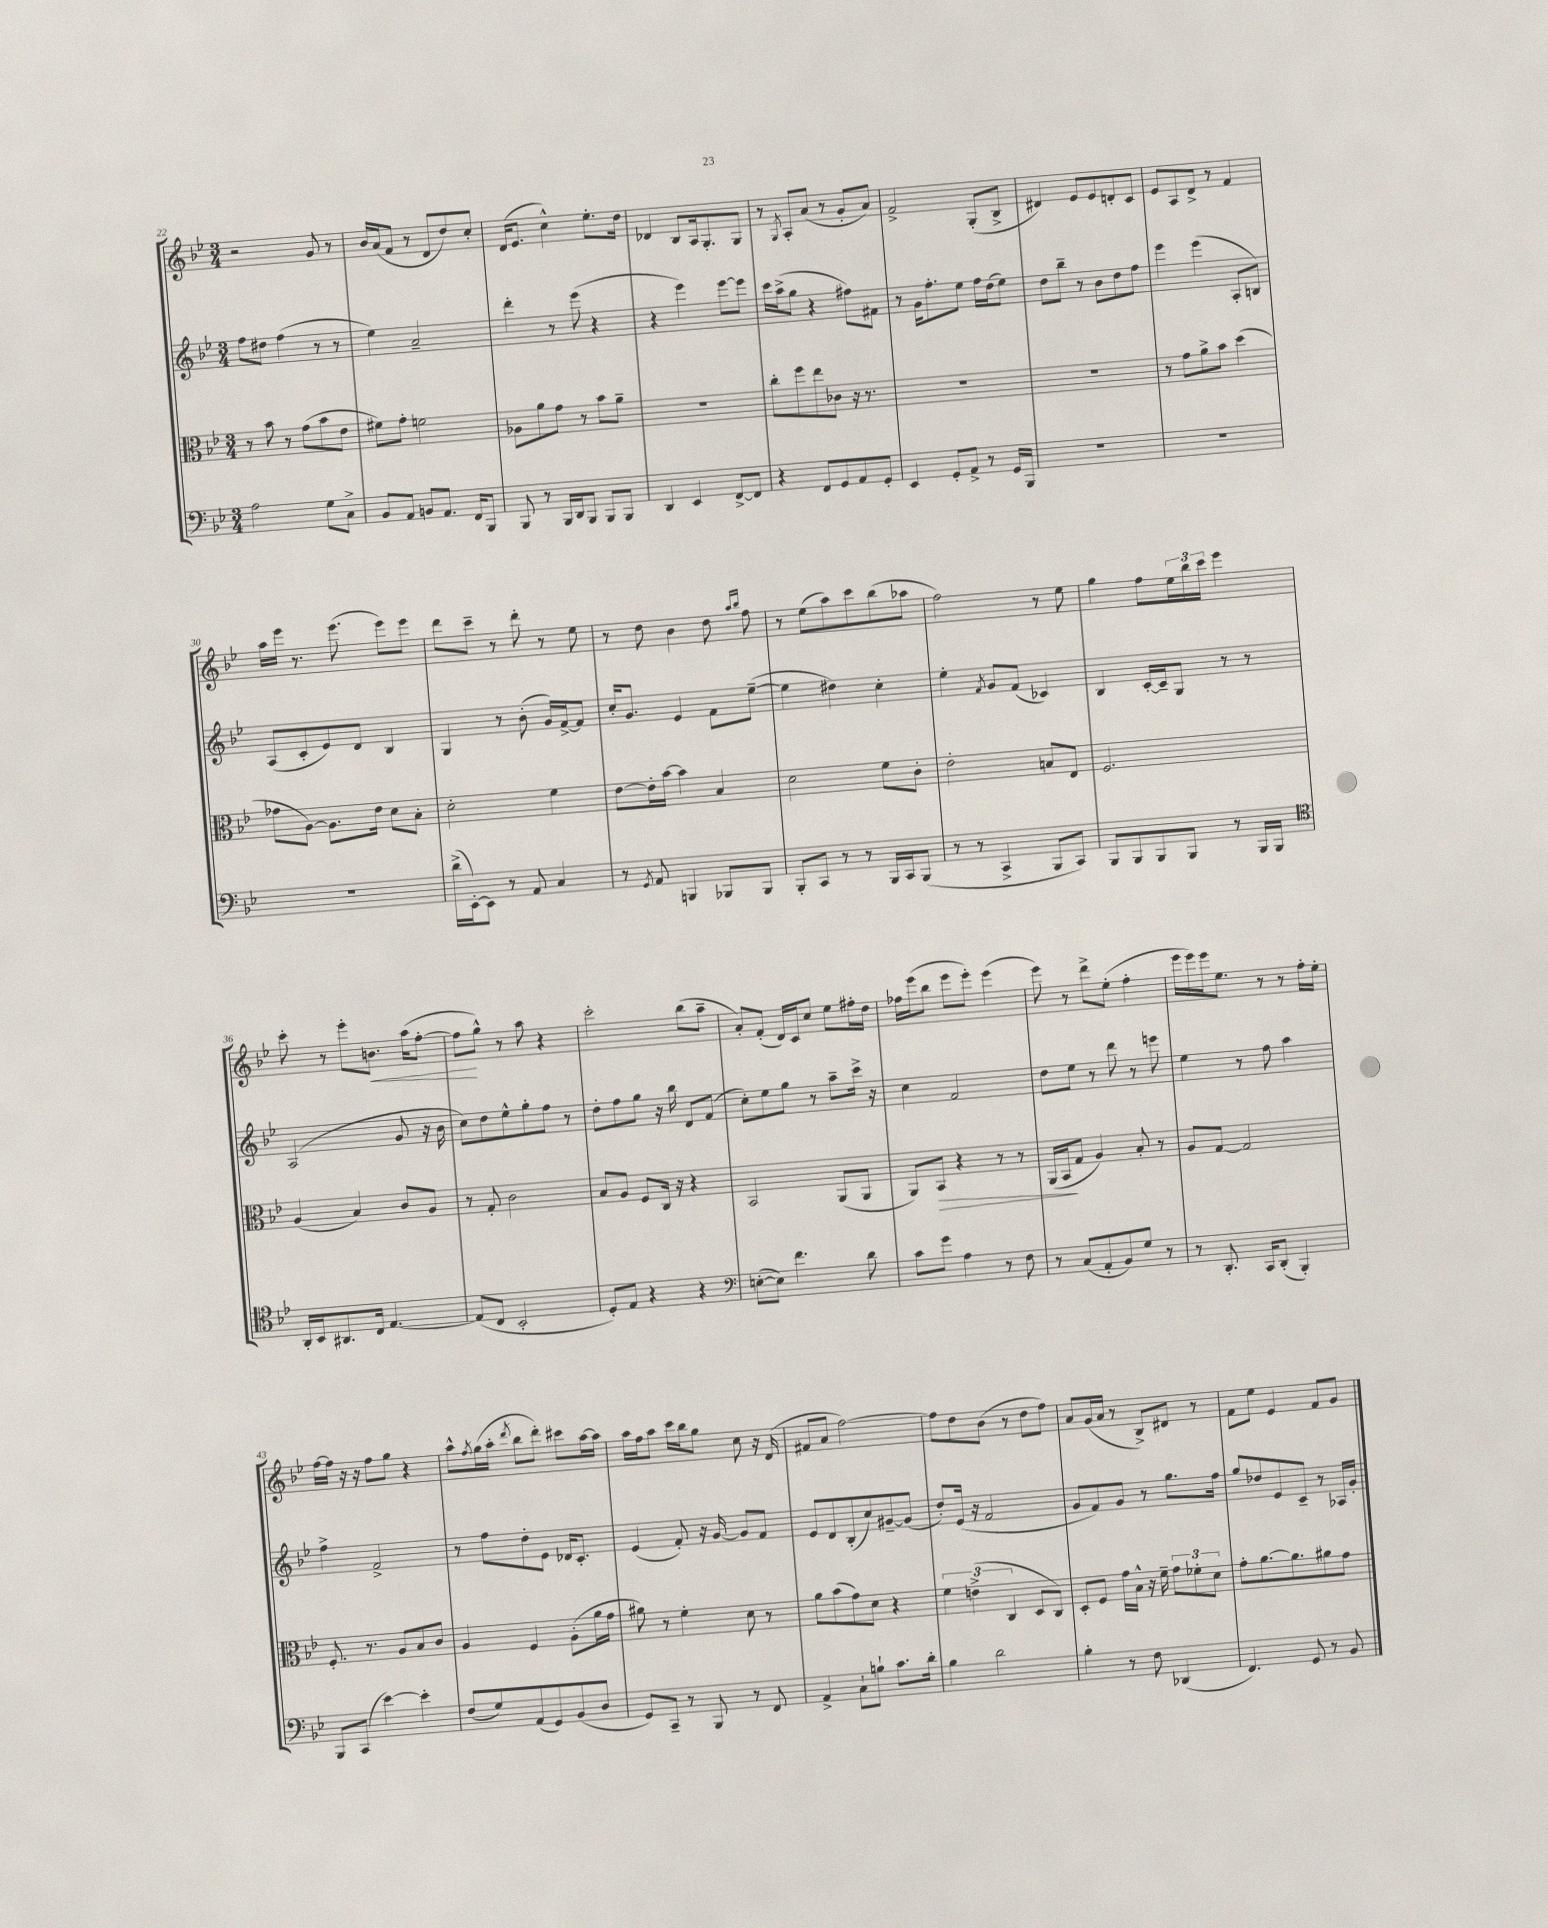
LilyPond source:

<<
\new StaffGroup <<
\new Staff = "s0" {
    \clef treble \key bes \major \numericTimeSignature \time 3/4
    r2 g'8 r8 |
    bes'16 a'16( f'8 r8 d'8 d''8) c''8-. |
    d'16( ees'8. c''4-^) ees''8.-. d''16 |
    des'4 bes8 a16 g8.-. g8 |
    r8 \acciaccatura { g8 } a8-. a'8( r8 g'8-. a'8) |
    f'2-> g8-.( bes8-> |
    dis'4) ees'8 ees'8 d'8-. c'8 |
    ees'8 a8 d'8-> r8 f'4 |
    a''16 ees'''16 r8. ees'''8.( ees'''8) ees'''8 |
    d'''8 c'''8-- r8 d'''8-. r8 ees''8 |
    r8 d''8 bes'4 d''8 \grace { a''16 bes''16 } f''8 |
    r8 ees''8( a''8) c'''8 bes''8( aes''8 |
    f''2) r8 ees''8 |
    g''4 f''8 \tuplet 3/2 { ees''16 bes''16 c'''16 } ees'''4 |
    c'''8-. r8 ees'''8-. b'8.\< a''16( f''8~-. |
    f''8\! g''8-^) r8 a''8 r4 |
    c'''2-. bes''8( a''8-- |
    a'8-.) f'8-.( d'16) c'16 c''8 ees''8 fis''16-. d''16 |
    fes''16 ees'''16( bes''8 ees'''8 ees'''8-.) ees'''4( |
    ees'''8) r8 d'''8-> ees''8-.( f''4-. |
    ees'''16 ees'''16) ees'''16 ees''8. r8 r8 f''16-. ees''16-. |
    f''16~ f''16 r16 r16 f''8 g''8 r4 |
    a''8-^ \acciaccatura { f''8 } g''16( a''16-. \acciaccatura { d'''8 } bes''8 d'''8-.) cis'''8 a''16~ a''16 |
    a''16 f''16 a''8 c'''16 bes''16 g''8 c''8 r16 d'16( |
    fis'8 a'8 f''2~) |
    f''8 d''8 bes'8( r8 d''8 f''8) |
    a'8 g'16( a'16 r8 bes8->) dis'8 r8 |
    f'8 ees''8 ees'4 f'8 g'8 \bar "|." |
}
\new Staff = "s1" {
    \clef treble \key bes \major \numericTimeSignature \time 3/4
    f''8 dis''8 f''4( r8 r8 |
    ees''4) a'2-- |
    d'''4-. r8 ees'''8( r4 |
    r4 ees'''4) ees'''8~ ees'''8 |
    c'''16 a''16->( g''8 r4 fis''8) fis'8 |
    r8 g'16 f''8.-. ees''8 f''16 d''16( ees''8) |
    d''8 bes''8-- r8 bes'8 d''8 f''8 |
    ees'''4 ees'''4( a8-. b8) |
    a8( c'8-. ees'8) d'8 bes4 |
    g4 r8 bes'8-.( g'16) f'16~-> f'8 |
    c''16-. g'8. ees'4 f'8 ees''8~--( |
    ees''4 dis''4) c''4-. |
    ees''4-. \acciaccatura { f'8 } g'8 f'8( ces'4) |
    bes4 c'16~-. c'16-- g8 r8 r8 |
    a2( g'8 r16 bes'16 |
    c''8) d''8 ees''8-^ g''8-. f''8 r8 |
    d''8-. f''8 g''8 r16 bes''16 d'8 f'8( |
    c''8-.) ees''8 g''8 r8 a''8-- c'''16-> r16 |
    c''4 f'2 |
    d''8 ees''8 r8 d'''8 r8 e'''8 |
    ees''4 r8 f''8 a''4 |
    f''4-> f'2-> |
    r8 f''8 d''8-. ees'8 des'16 c'8.-. |
    ees'4( f'8-.) r16 g'16~ g'8 f'8 |
    ees'8 d'8 bes8-.( c''8) gis'8~-- gis'8( |
    d''8-.) ees'16( r16 f'2 |
    g'8 f'8) g'8 r8 g''8. f''16 |
    g''8 des''8 ees'8 c'8-- r8 aes16 g'16-. \bar "|." |
}
\new Staff = "s2" {
    \clef alto \key bes \major \numericTimeSignature \time 3/4
    r8 bes'8 r8 g'8( bes'8 ees'8 |
    fis'8) g'8-. f'2 |
    aes8 a'8 g'8 r8 bes'8 a'8-- |
    R2. |
    c''8-. f''8 ees''8 ces'8 r16 r8. |
    R2. |
    R2. |
    r8 g'8 a'8-> bes'8 d''4( |
    ges'8 a8~) a8. ees'16 d'8 bes8-. |
    d'2-. f'4 |
    ees'8~ ees'16-. bes'16~ bes'4 bes4 |
    d'2 f'8 c'8-. |
    ees'2-. b8 ees8 |
    f2. |
    a4( bes4) c'8 a8 |
    r8 g8-. c'2 |
    bes8 a8 f8 c16 r16 r4 |
    bes,2 a,8( a,8 |
    a,8) bes,8\> r4 r8 r8 |
    a,16( bes,16\! g8 a4) bes8-. r8 |
    a8 g8~ g2 |
    f8.-. r8. a8 bes8 c'8 |
    a4 f4 a8-.( a'16 g'16 |
    ais'8) r8 f'4-. d'8 r8 |
    a'8 bes'8( g'8) d'8 r4 |
    \tuplet 3/2 { f'4 e'4->( c4 } d8 c8) |
    d8-. f8 g'16 bes16-^ r16 f'16-- \tuplet 3/2 { g'8 fes'8-. d'8 } |
    g'8-. a'8.~ a'8. ais'8 g'8 \bar "|." |
}
\new Staff = "s3" {
    \clef bass \key bes \major \numericTimeSignature \time 3/4
    a2 g8 c8-> |
    bes,8 a,8 b,8 a,8. f,16 bes,,8 |
    bes,,8 r8 bes,,16 d,16 bes,,8 bes,,8 bes,,8 |
    d,4 ees,4 f,8~-> f,8 |
    r4 f,8 g,8 a,8 g,8-. |
    ees,4 g,8-. a,8-> r8 g,16 bes,,16 |
    R2. |
    R2. |
    R2. |
    d'16->( ees,16~-.) ees,8 r8 a,8 c4 |
    r8 \acciaccatura { g,8 } a,8 b,,4 bes,,8 bes,,8 |
    bes,,8-. c,8 r8 r8 bes,,16 c,16 bes,,8( |
    r8 r8 c,4-> bes,,8 c,8) |
    bes,,8 bes,,8 bes,,8 bes,,8 r8 bes,,16 bes,,16 |
    \clef tenor a,16-. bes,16 ais,8. c16 ees4.~ |
    ees8( c8 bes,2-. |
    d8-.) ees8 r4 r4 |
    \clef bass e8~-.( e8) f'4. d'8 |
    c'8 g'8 a4 r8 f8 |
    r8 c8( a,8-. bes,8) g8 r8 |
    r8 d,8.-. c,16 d,8-.( bes,,4-.) |
    bes,,8 c,8( ees'4~) ees'4-. |
    f8( g8) a,8( g,8) bes,8( d8 |
    g,8) c,8-- r8 bes,,8 r8 f,8 |
    a,4-> c8-! b8-! c'8. d'16-. |
    bes4 d'2 |
    bes4-. r8 f8 des,4( |
    f,4.) g,8 r8 bes,8 \bar "|." |
}
>>
>>
\layout { \context { \Score currentBarNumber = #22 } }
